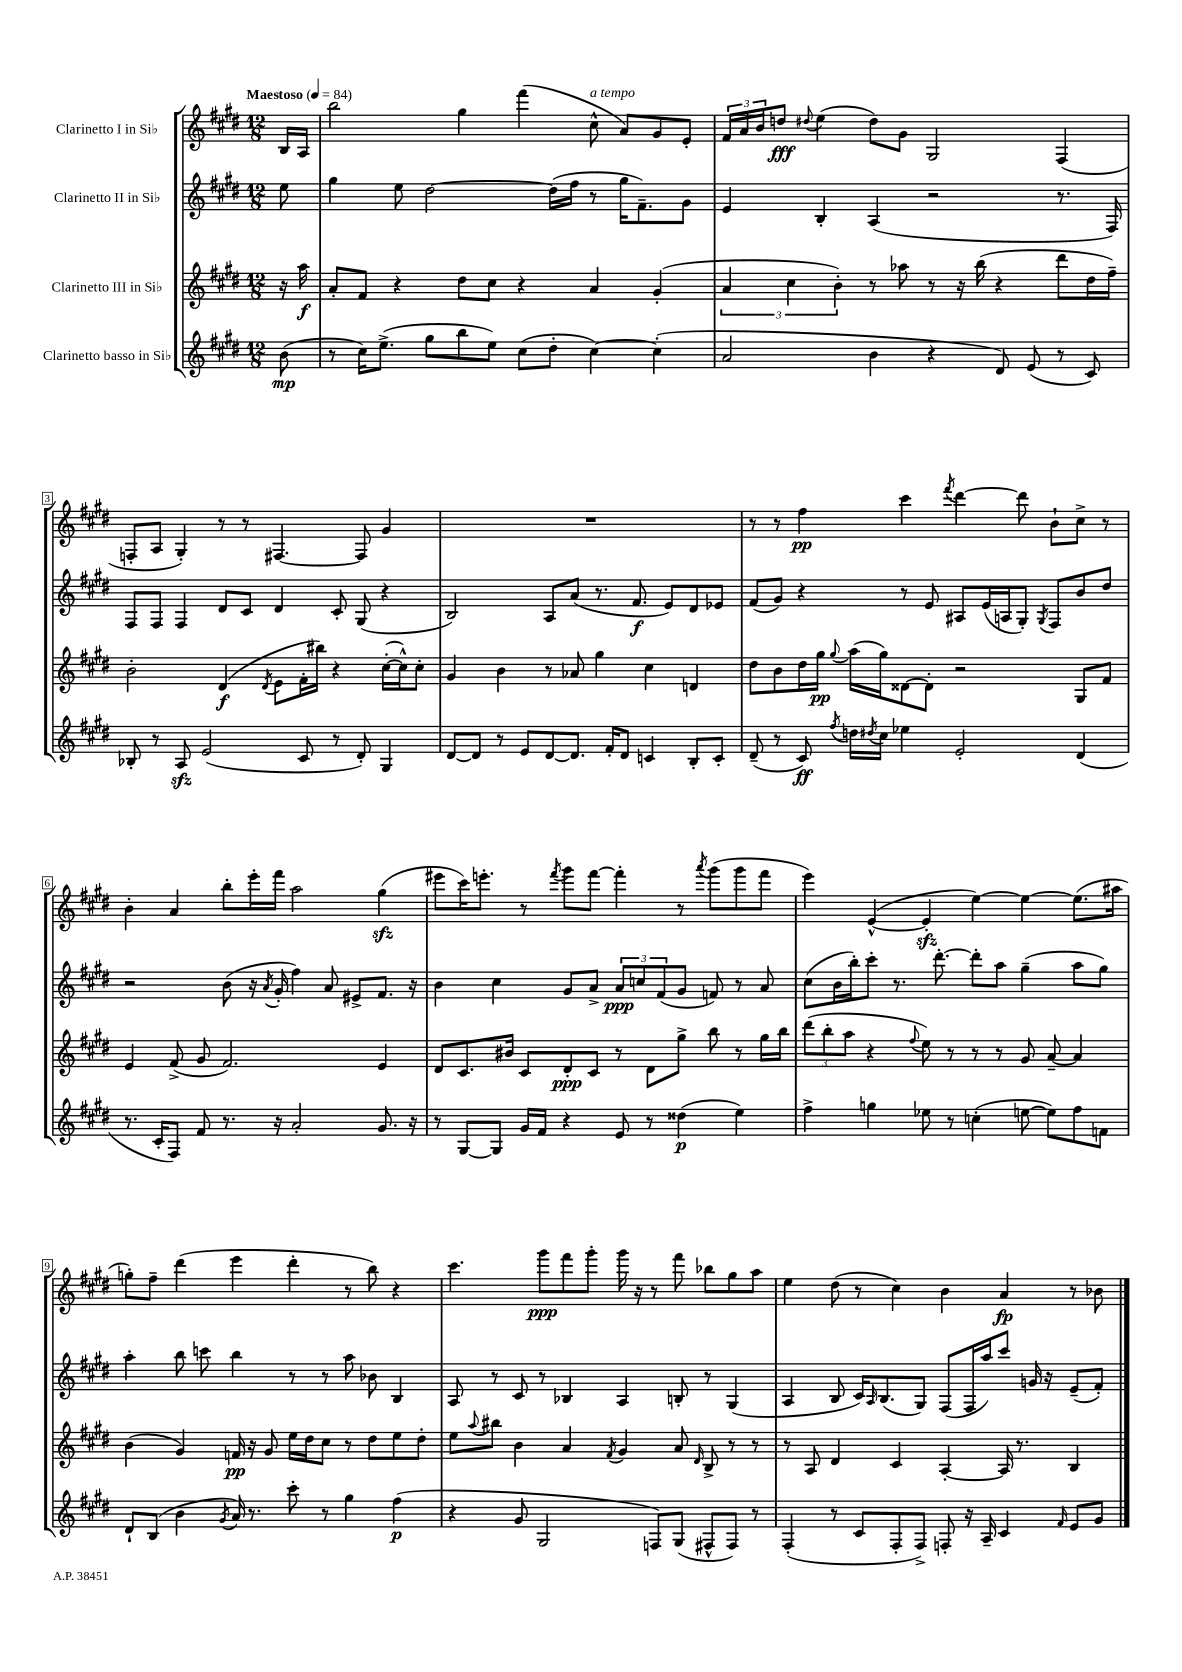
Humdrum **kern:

**kern	**dynam	**kern	**dynam	**kern	**dynam	**kern	**dynam
*part4	*part4	*part3	*part3	*part2	*part2	*part1	*part1
*staff4	*staff4	*staff3	*staff3	*staff2	*staff2	*staff1	*staff1
*I"Clarinetto basso in Si♭	*	*I"Clarinetto III in Si♭	*	*I"Clarinetto II in Si♭	*	*I"Clarinetto I in Si♭	*
*clefG2	*	*clefG2	*	*clefG2	*	*clefG2	*
*k[f#c#g#d#]	*	*k[f#c#g#d#]	*	*k[f#c#g#d#]	*	*k[f#c#g#d#]	*
*M12/8	*	*M12/8	*	*M12/8	*	*M12/8	*
*MM84	*	*MM84	*	*MM84	*	*MM84	*
=	=	=	=	=	=	=	=
!	!	!	!	!	!	!LO:TX:a:B:t=Maestoso	!
(8b\	mp	16r	.	8ee\	.	16B/LL	.
.	.	16aa\	f	.	.	16A/JJ	.
=1	=1	=1	=1	=1	=1	=1	=1
8r	.	8a'/L	.	4gg#\	.	2bb\	.
16cc#\KL)	.	8f#/J	.	.	.	.	.
(8.ee^\J	.	.	.	.	.	.	.
.	.	4r	.	8ee\	.	.	.
8gg#\L	.	.	.	[2dd#\	.	.	.
8bb\	.	8dd#\L	.	.	.	4gg#\	.
8ee\J)	.	8cc#\J	.	.	.	.	.
(8cc#\L	.	4r	.	.	.	(4fff#\	.
8dd#'\J	.	.	.	(16dd#\LL]	.	.	.
.	.	.	.	16ff#\JJ	.	.	.
!	!	!	!	!	!	!LO:TX:a:i:t=a tempo	!
[4cc#\)	.	4a/	.	8r	.	8cc#^^\	.
.	.	.	.	16gg#\KL	.	8a/L)	.
.	.	.	.	8.f#~\)	.	.	.
(4cc#'\]	.	(4g#'/	.	.	.	8g#/	.
.	.	.	.	8g#\J	.	8e'/J	.
=2	=2	=2	=2	=2	=2	=2	=2
2a/	.	6a/	.	4e/	.	24f#/LL	.
.	.	.	.	.	.	24a/	.
.	.	.	.	.	.	24b/J	.
.	.	.	.	.	.	8ddn/J	fff
.	.	6cc#\	.	.	.	.	.
.	.	.	.	.	.	8qqdd#X/	.
.	.	.	.	4B'/	.	(4ee\	.
.	.	6b'\)	.	.	.	.	.
4b\	.	8r	.	(4A/	.	8dd#\L)	.
.	.	8aa-X\	.	.	.	8g#\J	.
4r	.	8r	.	2r	.	2G#/	.
.	.	16r	.	.	.	.	.
.	.	(16bb\	.	.	.	.	.
8d#/)	.	4r	.	.	.	.	.
(8e/	.	.	.	.	.	.	.
8r	.	8ddd#\L	.	8.r	.	(4F#/	.
8c#/)	.	16dd#\L	.	.	.	.	.
.	.	16ff#~\JJ)	.	16F#/)	.	.	.
!!LO:LB:g=z
=3	=3	=3	=3	=3	=3	=3	=3
8B-X'/	.	2b'\	.	8F#/L	.	8Fn'/L	.
8r	.	.	.	8F#/J	.	8A/J	.
8Azz/	.	.	.	4F#/	.	4G#'/)	.
(2e/	.	.	.	.	.	.	.
.	.	(4d#/	f	8d#/L	.	8r	.
.	.	.	.	8c#/J	.	8r	.
.	.	8qd#/	.	.	.	.	.
.	.	8e\L	.	4d#/	.	[4.F#X/	.
8c#/	.	16f#'\L	.	.	.	.	.
.	.	16bb#X\JJ)	.	.	.	.	.
8r	.	4r	.	8c#'/	.	.	.
8d#'/)	.	.	.	(8G#/	.	8F#/]	.
4G#/	.	([16cc#'\LL	.	4r	.	4g#/	.
.	.	16cc#^^\J])	.	.	.	.	.
.	.	8cc#'\J	.	.	.	.	.
=4	=4	=4	=4	=4	=4	=4	=4
[8d#/L	.	4g#/	.	2B/)	.	1.r	.
8d#/J]	.	.	.	.	.	.	.
8r	.	4b\	.	.	.	.	.
8e/L	.	.	.	.	.	.	.
[8d#/	.	8r	.	8A/L	.	.	.
8.d#/J]	.	8a-X/	.	(8a/J	.	.	.
.	.	4gg#\	.	8.r	.	.	.
16f#'/KL	.	.	.	.	.	.	.
8d#/J	.	.	.	.	.	.	.
.	.	.	.	8.f#/	f	.	.
4cn/	.	4cc#\	.	.	.	.	.
.	.	.	.	8e/L)	.	.	.
8B'/L	.	4dn/	.	8d#/	.	.	.
8c'/J	.	.	.	8e-X/J	.	.	.
=5	=5	=5	=5	=5	=5	=5	=5
(8d#~/	.	8dd#\L	.	(8f#/L	.	8r	.
8r	.	8b\	.	8g#/J)	.	8r	.
8c#/)	ff	16dd#\L	.	4r	.	4ff#\	pp
.	.	16gg#\JJ	pp	.	.	.	.
8qff#/	.	8qqgg#/	.	.	.	.	.
16ddn\LL	.	(16aa\LL	.	.	.	.	.
8qdd#X/	.	.	.	.	.	.	.
16cc#\JJ	.	16gg#\J)	.	.	.	.	.
4ee-X\	.	[8d##X\	.	8r	.	4ccc#\	.
.	.	8d##'\J]	.	8e/	.	.	.
.	.	.	.	.	.	8qfff#/	.
2e'/	.	2r	.	8A#X/L	.	[4ddd#\	.
.	.	.	.	(16e/L	.	.	.
.	.	.	.	16An/J	.	.	.
.	.	.	.	8G#'/J)	.	8ddd#\]	.
.	.	.	.	8qG#/	.	.	.
.	.	.	.	8F#/L	.	8b`\L	.
(4d#/	.	8G#/L	.	8b/	.	8cc#^\J	.
.	.	8f#/J	.	8dd#/J	.	8r	.
!!LO:LB:g=z
=6	=6	=6	=6	=6	=6	=6	=6
8.r	.	4e/	.	2r	.	4b'\	.
16c#'/KL	.	.	.	.	.	.	.
8F#/J)	.	(8f#^/	.	.	.	4a/	.
8f#/	.	8g#/	.	.	.	.	.
8.r	.	2.f#/)	.	(8b\	.	8bb'\L	.
.	.	.	.	16r	.	16eee'\L	.
.	.	.	.	8qa/	.	.	.
16r	.	.	.	16g#'/	.	16fff#\JJ	.
2a'/	.	.	.	4ff#\)	.	2aa\	.
.	.	.	.	8a/	.	.	.
.	.	.	.	8e#X^/L	.	.	.
8.g#/	.	4e/	.	8.f#/J	.	(4gg#zz\	.
16r	.	.	.	16r	.	.	.
=7	=7	=7	=7	=7	=7	=7	=7
8r	.	8d#/L	.	4b\	.	8eee#X\L	.
[8G#/L	.	8.c#/	.	.	.	16ccc#\K)	.
.	.	.	.	.	.	8.eeen'\J	.
8G#/J]	.	.	.	4cc#\	.	.	.
.	.	16b#X/Jk	.	.	.	.	.
16g#/LL	.	8c#/L	.	.	.	8r	.
16f#/JJ	.	.	.	.	.	.	.
.	.	.	.	.	.	8qfff#/	.
4r	.	8d#'/	ppp	8g#/L	.	8ggg#\L	.
.	.	8c#/J	.	8a^/J	.	[8fff#\J	.
8e/	.	8r	.	12a/L	ppp	4fff#'\]	.
.	.	.	.	12ccn/	.	.	.
8r	.	8d#\L	.	.	.	.	.
.	.	.	.	(12f#/	.	.	.
(4dd##X\	p	8gg#^\J	.	8g#/J	.	8r	.
.	.	.	.	.	.	8qaaa/	.
.	.	8bb\	.	8fn/)	.	(8ggg#\L	.
4ee\)	.	8r	.	8r	.	8ggg#\	.
.	.	16gg#\LL	.	8a/	.	8fff#\J	.
.	.	16bb\JJ	.	.	.	.	.
=8	=8	=8	=8	=8	=8	=8	=8
4ff#^\	.	(12ddd#\L	.	(8cc#\L	.	4eee\)	.
.	.	12bb'\	.	.	.	.	.
.	.	.	.	16b\L	.	.	.
.	.	12aa\J	.	.	.	.	.
.	.	.	.	16bb'\J)	.	.	.
4ggn\	.	4r	.	8ccc#'\J	.	([4e^^/	.
.	.	.	.	8.r	.	.	.
.	.	8qqff#/	.	.	.	.	.
8ee-X\	.	8ee\)	.	.	.	4ezz'/]	.
.	.	.	.	[8.ddd#'\	.	.	.
8r	.	8r	.	.	.	.	.
(4ccn'\	.	8r	.	8ddd#'\L]	.	[4ee\)	.
.	.	8r	.	8aa\J	.	.	.
[8een\	.	8g#/	.	(4gg#~\	.	4ee\_	.
8ee\L])	.	[8a~/	.	.	.	.	.
8ff#\	.	4a/]	.	8aa\L	.	(8.ee\L]	.
8fn\J	.	.	.	8gg#\J)	.	.	.
.	.	.	.	.	.	16aa#X\Jk	.
!!LO:LB:g=z
=9	=9	=9	=9	=9	=9	=9	=9
8d#`/L	.	(4b\	.	4aa'\	.	8ggn'\L)	.
(8B/J	.	.	.	.	.	8ff#~\J	.
4b\	.	4g#/)	.	8bb\	.	(4ddd#\	.
.	.	.	.	8cccn\	.	.	.
8qg#/	.	.	.	.	.	.	.
16a/)	.	16fn/	pp	4bb\	.	4eee\	.
8.r	.	16r	.	.	.	.	.
.	.	8g#/	.	.	.	.	.
8ccc#'\	.	16ee\LL	.	8r	.	4ddd#'\	.
.	.	16dd#\J	.	.	.	.	.
8r	.	8cc#\J	.	8r	.	.	.
4gg#\	.	8r	.	8aa\	.	8r	.
.	.	8dd#\L	.	8b-X\	.	8bb\)	.
(4ff#\	p	8ee\	.	4B/	.	4r	.
.	.	8dd#'\J	.	.	.	.	.
=10	=10	=10	=10	=10	=10	=10	=10
4r	.	8ee\L	.	8A/	.	4.ccc#\	.
.	.	8qqaa/	.	.	.	.	.
.	.	8bb#X\J	.	8r	.	.	.
8g#/	.	4b\	.	8c#/	.	.	.
2G#/	.	.	.	8r	.	8ggg#\L	ppp
.	.	4a/	.	4B-X/	.	8fff#\	.
.	.	.	.	.	.	8ggg#'\J	.
.	.	8qf#/	.	.	.	.	.
.	.	4g#/	.	4A/	.	16ggg#\	.
.	.	.	.	.	.	16r	.
8Fn/L)	.	.	.	.	.	8r	.
(8G#/J	.	8a/	.	8Bn'/	.	8fff#\	.
.	.	16qqd#/	.	.	.	.	.
8F#X^^/L	.	8B^/	.	8r	.	8bb-X\L	.
8F#/J)	.	8r	.	(4G#/	.	8gg#\	.
8r	.	8r	.	.	.	8aa\J	.
=11	=11	=11	=11	=11	=11	=11	=11
(4F#'/	.	8r	.	4A/	.	4ee\	.
.	.	8A/	.	.	.	.	.
8r	.	4d#/	.	8B/	.	(8dd#\	.
8c#/L	.	.	.	16c#/KL)	.	8r	.
.	.	.	.	16qqA/	.	.	.
.	.	.	.	(8.B/	.	.	.
8F#'/	.	4c#/	.	.	.	4cc#\)	.
8F#^/J)	.	.	.	8G#/J)	.	.	.
8Fn'/	.	[4A'/	.	(8F#/L	.	4b\	.
16r	.	.	.	16F#/L	.	.	.
16A~/	.	.	.	16aa/J)	.	.	.
4c#/	.	16A/]	.	8ccc#/J	.	4a/	fp
.	.	8.r	.	.	.	.	.
.	.	.	.	16gn/	.	.	.
.	.	.	.	16r	.	.	.
16qqf#/	.	.	.	.	.	.	.
8e/L	.	4B/	.	(8e~/L	.	8r	.
8g#/J	.	.	.	8f#'/J)	.	8b-X\	.
==	==	==	==	==	==	==	==
*-	*-	*-	*-	*-	*-	*-	*-
